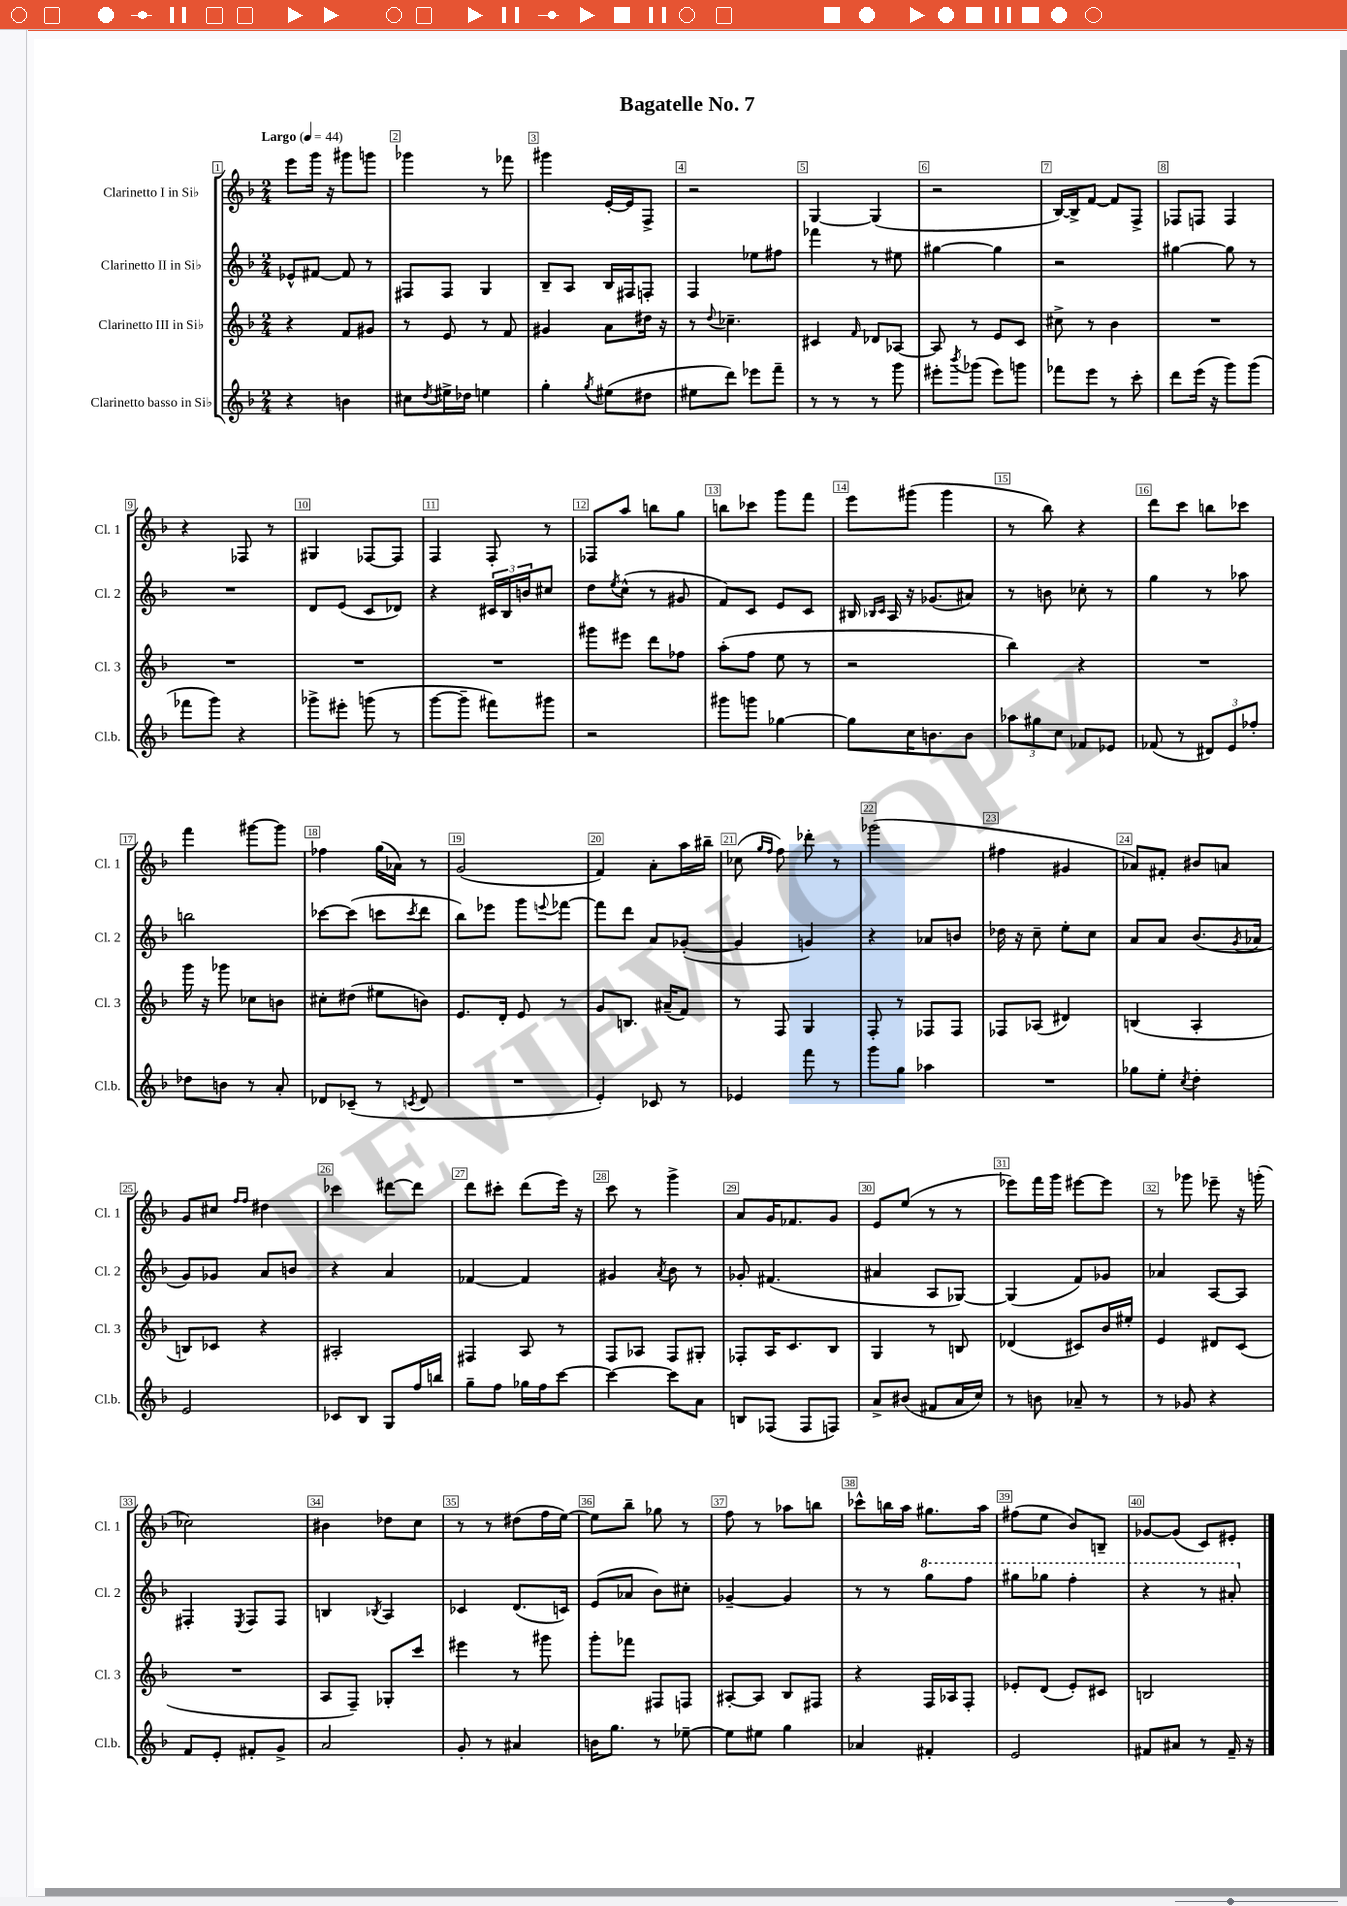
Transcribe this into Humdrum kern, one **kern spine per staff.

**kern	**kern	**kern	**kern
*staff4	*staff3	*staff2	*staff1
*clefG2	*clefG2	*clefG2	*clefG2
*k[b-]	*k[b-]	*k[b-]	*k[b-]
*M2/4	*M2/4	*M2/4	*M2/4
*MM44	*MM44	*MM44	*MM44
4r	4r	8e-^^	8eee
.	.	[8f#	16ggg
.	.	.	16r
4b	8f	8f#]	8ggg#
.	8g#	8r	8ggg
=	=	=	=
8cc#	8r	8F#	4ggg-
8qdd	.	.	.
16ee#^	8e	8F#	.
16dd-	.	.	.
4ee	8r	4G	8r
.	8f	.	8fff-
=	=	=	=
4gg'	4g#	8B-~	4ggg#
.	.	8A	.
8qgg	.	.	.
(8ee#	8a	16B-	[16e'
.	.	16F#	16e]
8dd#	16dd#	8F'	8F^
.	16r	.	.
=	=	=	=
8ee#	8r	4F	2r
.	8qqdd	.	.
8ddd)	4.cc-~	.	.
8eee-	.	8ee-	.
8fff~	.	8ff#	.
=	=	=	=
8r	4c#	4fff-	[4G
8r	.	.	.
.	16qqf	.	.
8r	8d-	8r	(4G]
8ggg	[8A-	8ee#	.
=	=	=	=
8eee#'	8A-]	[4gg#	2r
8qbbb-	.	.	.
(8ggg-	8r	.	.
8eee#)	8e	4gg#]	.
8ggg	8c	.	.
=	=	=	=
8fff-	8cc#^	2r	[16B-)
.	.	.	16B-^]
8eee	8r	.	[8f
8r	4b-	.	8f]
8ccc'	.	.	8F^
=	=	=	=
8ddd	2r	[4gg#	8F-
(16eee	.	.	8F
16r	.	.	.
8ggg)	.	8gg#]	4F
(8ggg	.	8r	.
=	=	=	=
8fff-	2r	2r	4r
8ggg)	.	.	.
4r	.	.	8F-
.	.	.	8r
=	=	=	=
8ggg-^	2r	8d	4G#
8eee#'	.	(8e	.
(8ggg	.	8c	[8F-
8r	.	8d-)	8F-]
=	=	=	=
[8ggg	2r	4r	4F
8ggg~]	.	.	.
8fff#)	.	24c#	8F'
.	.	24B-	.
.	.	24b	.
8ggg#	.	8cc#	8r
=	=	=	=
2r	8ggg#	8dd	8F-
.	.	8qee	.
.	8eee#	(8cc^^	8aa
.	8ddd	8r	8bb
.	8ff-	8g#	8gg
=	=	=	=
8ggg#	(8aa'	8f)	8bb
8ggg	8ff	8c	8ccc-
[4gg-	8ee	8e	8ggg
.	8r	8c	8fff
=	=	=	=
8gg-]	2r	16B#	8eee
.	.	16qqB-	.
.	.	16qqc	.
.	.	16A	.
16cc	.	16r	(8ggg#
8.b	.	(8.g-	.
.	.	.	4ggg#
8b	.	8a#)	.
=	=	=	=
12aa-	4bb-)	8r	8r
12gg#	.	.	.
.	.	8b	8bb-)
12cc	.	.	.
8f-	4r	8cc-'	4r
8e-	.	8r	.
=	=	=	=
(8f-	2r	4gg	8ddd
8r	.	.	8ccc
12d#)	.	8r	8bb
12e	.	.	.
.	.	8aa-	8ccc-
12ff-'	.	.	.
=	=	=	=
8dd-	16ggg	2bb	4fff
.	16r	.	.
8b	8ggg-	.	.
8r	8cc-	.	[8ggg#
8a'	8b	.	8ggg#]
=	=	=	=
8d-	8cc#'	[8ccc-	4ff-
(8c-~	(8dd#	(8ccc-]	.
8r	8ee#	8ccc	(16gg
.	.	.	16a-)
8qc	.	8qccc	.
8d-	8b)	8ddd	8r
=	=	=	=
2r	8.e	8bb-)	(2g
.	.	8eee-	.
.	16d'	.	.
.	8e	8ggg	.
.	.	8qqeee	.
.	8r	[8fff-	.
=	=	=	=
4e')	8g	8fff-]	4f)
.	8.B	8ddd	.
8c-	.	8a	8a'
.	(16a#~	.	.
8r	8f)	([8g-'	16aa
.	.	.	16bb#~
=	=	=	=
4e-	8r	4g-]	(8cc-
.	.	.	16qqgg
.	.	.	16qqff
.	8F	.	8ff)
8fff	4G	4g)	8ddd-'
8r	.	.	8r
=	=	=	=
8ggg	8F'	4r	(2ggg-
8gg	8r	.	.
4aa-	8F-	8a-	.
.	8F-	8b	.
=	=	=	=
2r	8F-	16dd-	4ff#
.	.	16r	.
.	(8A-	8cc~	.
.	4d#)	8ee'	4g#
.	.	8cc	.
=	=	=	=
8gg-	(4B	8a	8a-)
8ee'	.	8a	8f#'
8qcc	.	.	.
4dd'	4A'	(8.b-	8b#
.	.	.	8a
.	.	8qg	.
.	.	16a-	.
=	=	=	=
2e	8B)	8g)	8g
.	8c-	8g-	8cc#
.	.	.	16qqff
.	.	.	16qqff
.	4r	8a	4dd#
.	.	8b	.
=	=	=	=
8c-	2A#'	4r	4ccc-
8B-	.	.	.
8G	.	4a	[8ddd#
16ff	.	.	8ddd#]
16bb	.	.	.
=	=	=	=
8gg~	4F#	[4f-	8ddd
8ff	.	.	8ccc#'
16gg-	8A	4f-]	(8ddd
16ff	.	.	.
[8ccc	8r	.	16eee)
.	.	.	16r
=	=	=	=
4ccc_	8F	4g#	8ccc
.	8A-	.	8r
.	.	8qa	.
8ccc]	8F	8b-	4ggg^
8a	8G#'	8r	.
=	=	=	=
8B	8F-'	8g-'	8a
(8F-	16A	(4.f#	16g
.	8.c	.	8.f-
8F-	.	.	.
8F)	8B-	.	8g
=	=	=	=
8a^	4G	4a#	8e
(8b#	.	.	(8ee
8f#	8r	8A	8r
16a	8B	[8G-)	8r
16cc)	.	.	.
=	=	=	=
8r	(4d-	(4G-]	8eee-)
8b	.	.	16fff
.	.	.	16ggg
8a-~	8c#)	8f)	[8eee#
8r	16b-	8g-	8eee#]
.	16ee#'	.	.
=	=	=	=
8r	4e	4a-	8r
8g-	.	.	8ggg-
4r	8d#	[8A	8eee-~
.	(8c	8A]	16r
.	.	.	(16ggg'
=	=	=	=
8f	2r	4F#'	2cc-)
8e'	.	.	.
.	.	8qE	.
8f#'	.	8F#	.
8g^	.	8F#	.
=	=	=	=
2a	8A	4B	4b#
.	8F~)	.	.
.	.	8qB-	.
.	8G-'	4A	8dd-
.	8ccc	.	8cc
=	=	=	=
8g'	4eee#	4c-	8r
8r	.	.	8r
4a#	8r	(8.d	(8dd#
.	8ggg#	.	16ff
.	.	16c)	[16ee)
=	=	=	=
16b	8ggg'	(8e	8ee]
8.gg	.	.	.
.	8fff-	8a-	8bb-~
8r	8F#	8b-)	8gg-
[8ee-~	8F	8cc#'	8r
=	=	=	=
8ee-]	[8A#'	[4g-~	8ff
8ee#	8A#]	.	8r
4gg	8B-	4g-]	8aa-
.	8F#	.	8bb
=	=	=	=
4a-	4r	8r	8ccc-^^
.	.	8r	16bb
.	.	.	16aa
4f#'	16F	8ggg	8.gg#
.	16A-	.	.
.	8F'	8fff	.
.	.	.	16aa
=	=	=	=
2e	8e-'	8ggg#	(8ff#
.	(8d	8ggg-	8ee
.	8e-')	4fff'	8b-)
.	8c#	.	8B~
=	=	=	=
8f#	2B	4r	[8g-
8a#	.	.	(8g-]
8r	.	8r	8c)
16f#~	.	8aa#'	8e#'
16r	.	.	.
==	==	==	==
*-	*-	*-	*-
